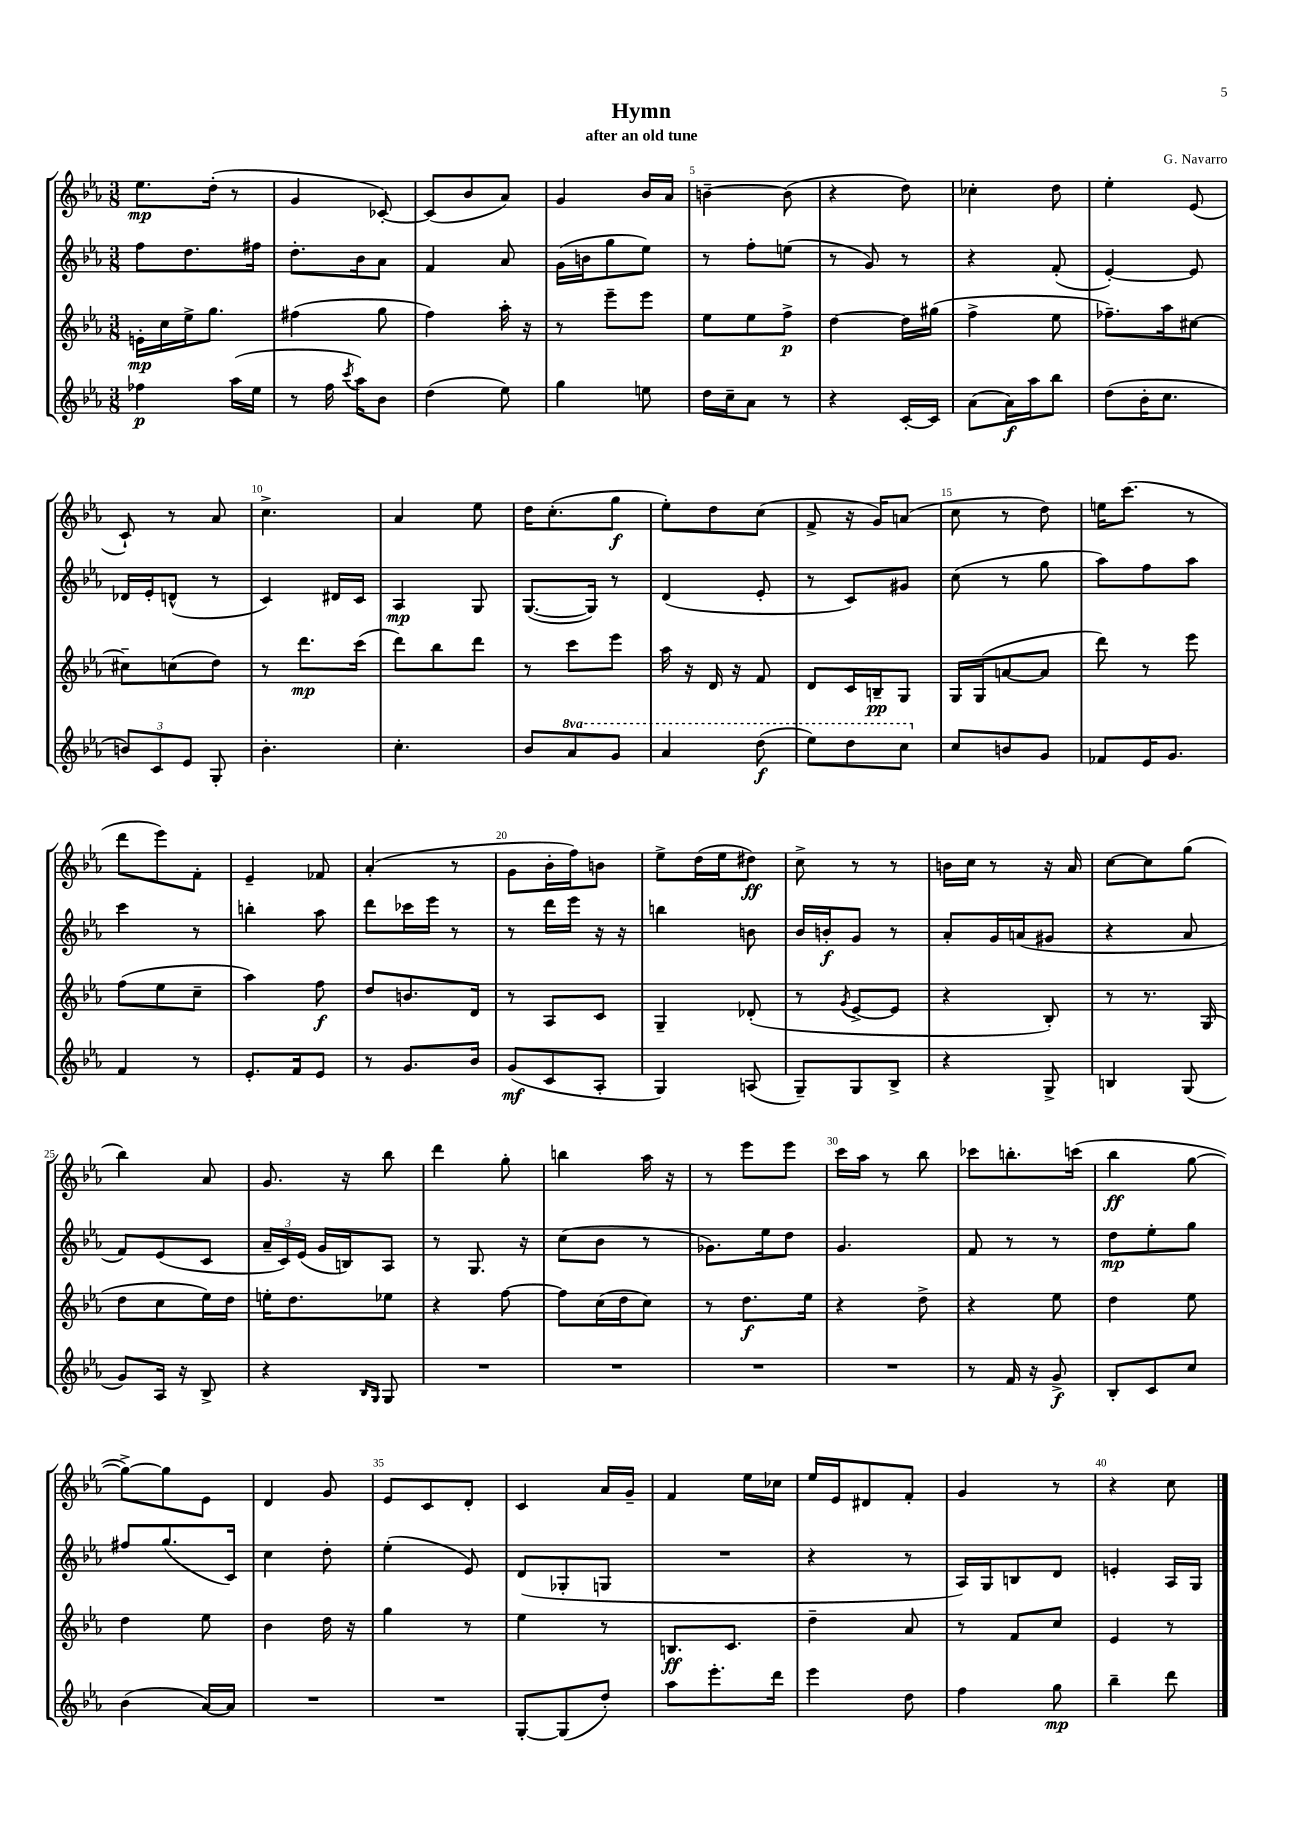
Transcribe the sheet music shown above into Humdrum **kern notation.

**kern	**kern	**kern	**kern
*staff4	*staff3	*staff2	*staff1
*clefG2	*clefG2	*clefG2	*clefG2
*k[b-e-a-]	*k[b-e-a-]	*k[b-e-a-]	*k[b-e-a-]
*M3/8	*M3/8	*M3/8	*M3/8
4ff-	16e'	8ff	8.ee-
.	16cc	.	.
.	16ee-^	8.dd	.
.	8.gg	.	(16dd'
(16aa-	.	.	8r
16ee-	.	16ff#	.
=	=	=	=
8r	(4ff#	8.dd'	4g
16ff	.	.	.
8qccc	.	.	.
16aa-)	.	16b-	.
8b-	8gg	8a-	[8c-')
=	=	=	=
(4dd	4ff)	4f	(8c-]
.	.	.	8b-
8ee-)	16aa-'	8a-	8a-)
.	16r	.	.
=	=	=	=
4gg	8r	(16g	4g
.	.	16b	.
.	8eee-~	8gg	.
8ee	8eee-	8ee-)	16b-
.	.	.	16a-
=	=	=	=
16dd	8ee-	8r	[4b~
16cc~	.	.	.
8a-	8ee-	8ff'	.
8r	8ff^	(8ee	(8b]
=	=	=	=
4r	[4dd	8r	4r
.	.	8g)	.
[16c'	16dd]	8r	8dd)
16c]	(16gg#	.	.
=	=	=	=
(8a-	4ff^	4r	4cc-'
16a-)	.	.	.
16aa-	.	.	.
8bb-	8ee-	(8f'	8dd
=	=	=	=
(8dd	8.ff-~)	[4e-')	4ee-'
16b-'	.	.	.
8.cc	16aa-	.	.
.	[8cc#	8e-]	(8e-
=	=	=	=
12b)	8cc#~]	16d-	8c`)
.	.	16e-'	.
12c	.	.	.
.	(8cc	(8d^^	8r
12e-	.	.	.
8G'	8dd)	8r	8a-
=	=	=	=
4.b-'	8r	4c)	4.cc^
.	8.ddd	.	.
.	.	16d#	.
.	(16ccc	16c	.
=	=	=	=
4.cc'	8ddd)	4A-	4a-
.	8bb-	.	.
.	8ddd	8G	8ee-
=	=	=	=
8b-	8r	([8.G	16dd
.	.	.	(8.cc'
8aa-	8ccc	.	.
.	.	16G])	.
8gg	8eee-	8r	8gg
=	=	=	=
4aa-	16aa-	(4d	8ee-')
.	16r	.	.
.	16d	.	8dd
.	16r	.	.
(8ddd	8f	8e-'	(8cc
=	=	=	=
8eee-)	8d	8r	8f^
8ddd	16c	8c)	16r
.	16B~	.	16g)
8ccc	8G	8g#	(8a
=	=	=	=
8cc	16G	(8cc	8cc
.	(16G	.	.
8b	[8a	8r	8r
8g	8a]	8gg	8dd)
=	=	=	=
8f-	8ddd)	8aa-)	16ee
.	.	.	(8.ccc
16e-	8r	8ff	.
8.g	.	.	.
.	8eee-	8aa-	8r
=	=	=	=
4f	(8ff	4ccc	8ddd
.	8ee-	.	8eee-)
8r	8cc~	8r	8f'
=	=	=	=
8.e-'	4aa-)	4bb'	4e-~
16f	.	.	.
8e-	8ff	8aa-	8f-
=	=	=	=
8r	8dd	8ddd	(4a-'
8.g	8.b	16ccc-	.
.	.	16eee-	.
.	.	8r	8r
16b-	16d	.	.
=	=	=	=
(8g	8r	8r	8g
8c	8A-	16ddd	16b-'
.	.	16eee-	16ff)
8A-'	8c	16r	8b
.	.	16r	.
=	=	=	=
4G)	4G~	4bb	8ee-^
.	.	.	(16dd
.	.	.	16ee-
(8A	(8d-'	8b	8dd#)
=	=	=	=
8G~)	8r	16b-	8cc^
.	.	16b'	.
.	8qg	.	.
8G	[8e-^	8g	8r
8B-^	8e-]	8r	8r
=	=	=	=
4r	4r	8a-'	16b
.	.	.	16cc
.	.	16g	8r
.	.	(16a	.
8G^	8B-')	8g#	16r
.	.	.	16a-
=	=	=	=
4B	8r	4r	[8cc
.	8.r	.	8cc]
(8G	.	8a-	(8gg
.	(16G	.	.
=	=	=	=
8g)	8dd	8f)	4bb-)
16A-	8cc	(8e-	.
16r	.	.	.
8B-^	16ee-)	8c	8a-
.	16dd	.	.
=	=	=	=
4r	16ee'	24a-~	8.g
.	.	24c)	.
.	8.dd	.	.
.	.	(24e-	.
.	.	16g	.
.	.	16B)	16r
16qqB-	.	.	.
16qqG	.	.	.
8G	8ee-	8A-	8bb-
=	=	=	=
4.r	4r	8r	4ddd
.	.	8.G	.
.	[8ff	.	8gg'
.	.	16r	.
=	=	=	=
4.r	8ff]	(8cc	4bb
.	(16cc	8b-	.
.	16dd	.	.
.	8cc)	8r	16aa-
.	.	.	16r
=	=	=	=
4.r	8r	8.g-)	8r
.	8.dd	.	8eee-
.	.	16ee-	.
.	.	8dd	8eee-
.	16ee-	.	.
=	=	=	=
4.r	4r	4.g	16ccc
.	.	.	16aa-
.	.	.	8r
.	8dd^	.	8bb-
=	=	=	=
8r	4r	8f	8ccc-
16f	.	8r	8.bb'
16r	.	.	.
8g^	8ee-	8r	.
.	.	.	(16ccc
=	=	=	=
8B-'	4dd	8dd	4bb-
8c	.	8ee-'	.
8cc	8ee-	8gg	[8gg
=	=	=	=
(4b-	4dd	8ff#	8gg^_)
.	.	(8.gg	8gg]
[16a-)	8ee-	.	8e-
16a-]	.	16c)	.
=	=	=	=
4.r	4b-	4cc	4d
.	16dd	8dd'	8g
.	16r	.	.
=	=	=	=
4.r	4gg	(4ee-'	8e-
.	.	.	8c
.	8r	8e-)	8d'
=	=	=	=
[8G'	4ee-	(8d	4c
(8G]	.	8G-'	.
8dd')	8r	8G	16a-
.	.	.	16g~
=	=	=	=
8aa-	8.B	4.r	4f
8.eee-'	.	.	.
.	8.c	.	.
.	.	.	16ee-
16ddd	.	.	16cc-
=	=	=	=
4eee-	4dd~	4r	16ee-
.	.	.	16e-
.	.	.	8d#
8dd	8a-	8r	8f'
=	=	=	=
4ff	8r	16A-)	4g
.	.	16G	.
.	8f	8B	.
8gg	8cc	8d	8r
=	=	=	=
4bb-~	4e-	4e'	4r
8ddd	8r	16A-	8cc
.	.	16G	.
==	==	==	==
*-	*-	*-	*-
